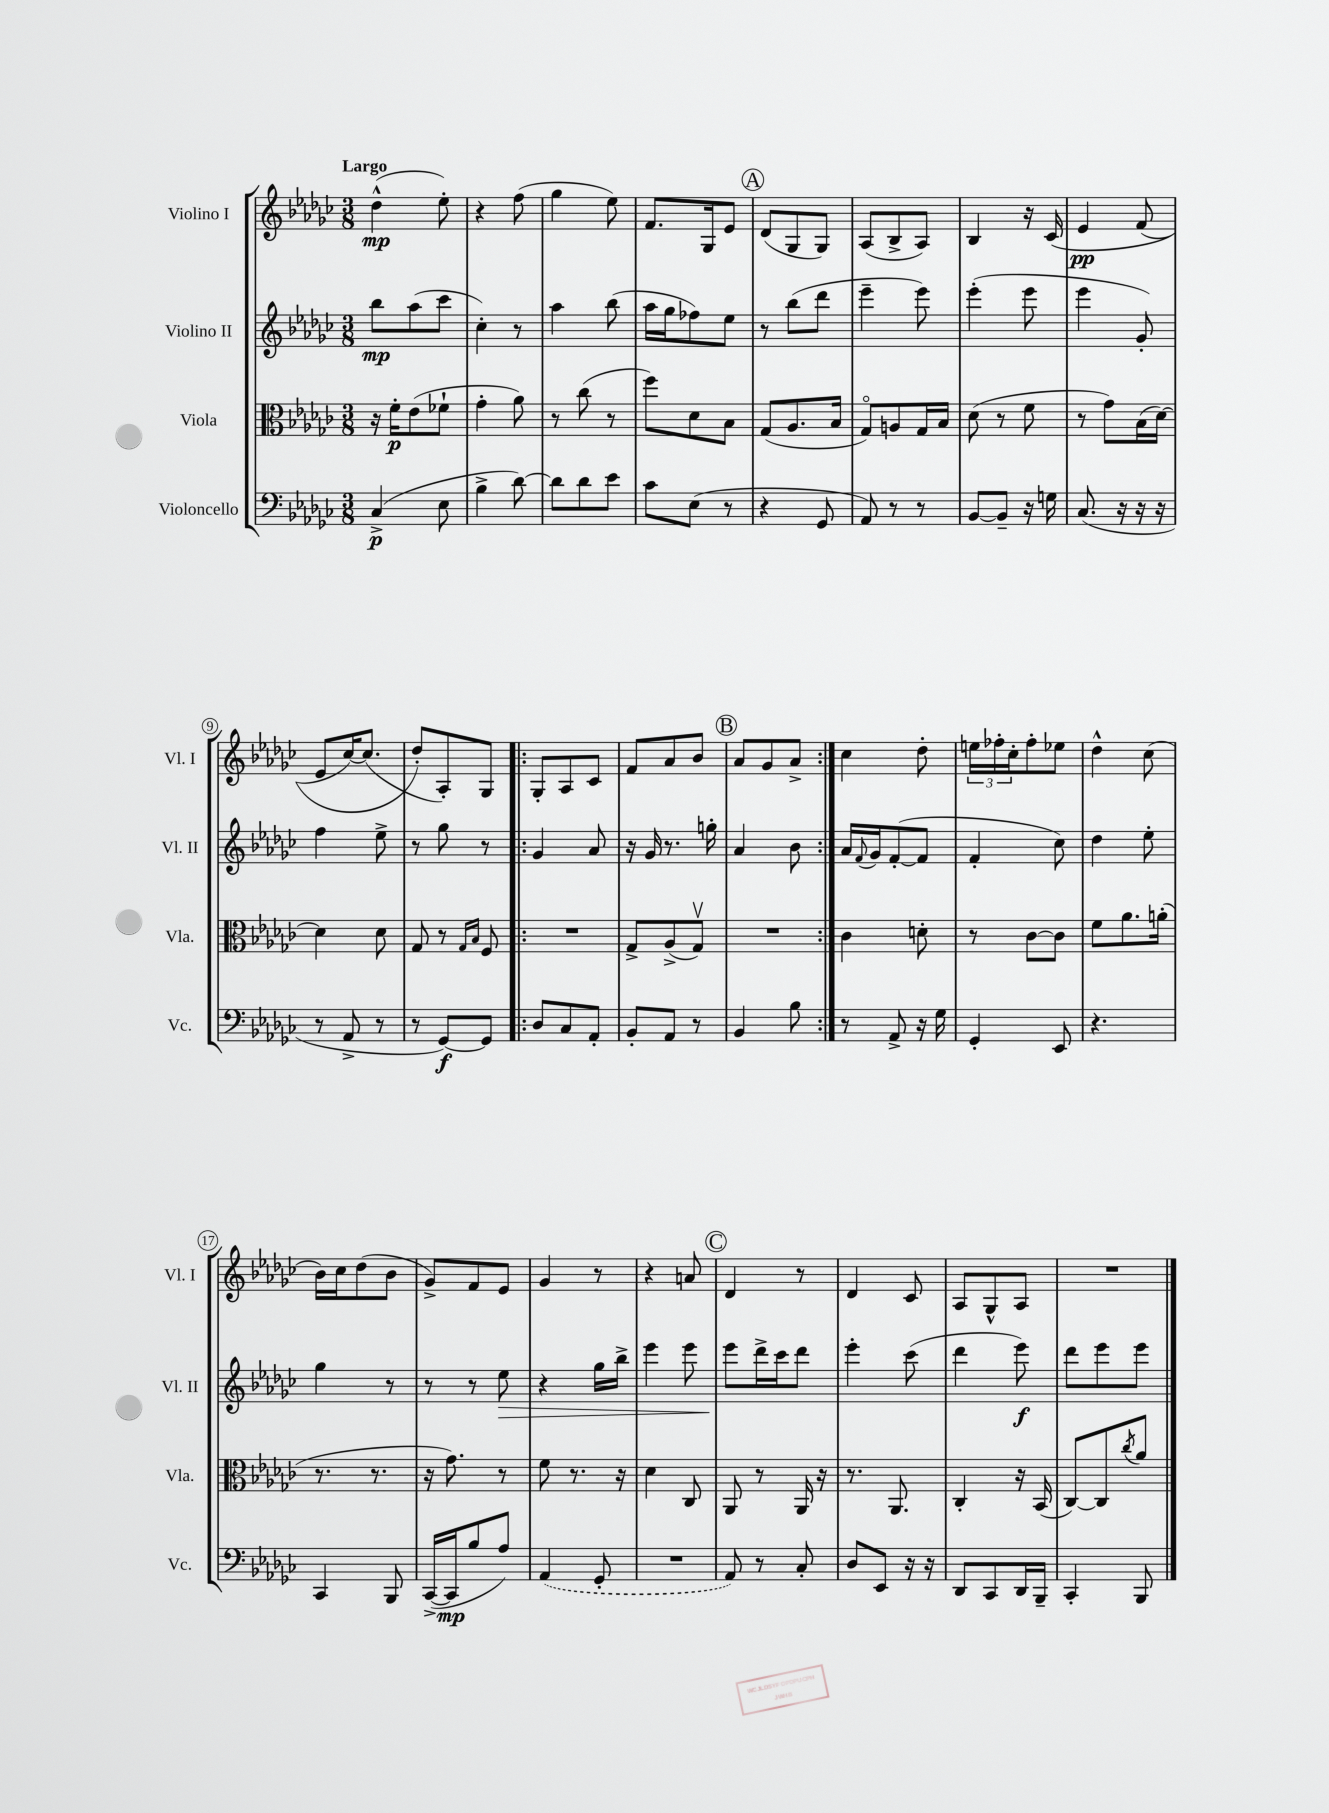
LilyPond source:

<<
\new StaffGroup <<
\new Staff = "s0" \with { instrumentName = "Violino I" shortInstrumentName = "Vl. I" } {
    \clef treble \key ges \major \numericTimeSignature \time 3/8 \tempo "Largo"
    des''4-^\mp( ees''8-.) |
    r4 f''8( |
    ges''4 ees''8) |
    f'8. ges16 ees'8 |
    \mark \markup { \circle "A" } des'8( ges8 ges8) |
    aes8( bes8-> aes8) |
    bes4 r16 ces'16\( |
    ees'4\pp f'8( |
    ees'8 ces''16~) ces''8.( |
    des''8-.\) aes8-.) ges8 |
    \repeat volta 2 { ges8-. aes8 ces'8 |
    f'8 aes'8 bes'8 |
    \mark \markup { \circle "B" } aes'8 ges'8 aes'8-> | }
    ces''4 des''8-. |
    \tuplet 3/2 { e''16 fes''16-. ces''16-. } fes''8-. ees''8 |
    des''4-^ ces''8( |
    bes'16) ces''16 des''8( bes'8 |
    ges'8->) f'8 ees'8 |
    ges'4 r8 |
    r4 a'8 |
    \mark \markup { \circle "C" } des'4 r8 |
    des'4 ces'8 |
    aes8 ges8-^ aes8 |
    R4. \bar "|." |
}
\new Staff = "s1" \with { instrumentName = "Violino II" shortInstrumentName = "Vl. II" } {
    \clef treble \key ges \major \numericTimeSignature \time 3/8
    bes''8\mp aes''8( ces'''8 |
    ces''4-.) r8 |
    aes''4 bes''8( |
    aes''16 ges''16 fes''8) ees''8 |
    \mark \markup { \circle "A" } r8 bes''8( des'''8 |
    ees'''4-- ees'''8) |
    ees'''4-.( ees'''8 |
    ees'''4 ges'8-.) |
    f''4 ees''8-> |
    r8 ges''8 r8 |
    \repeat volta 2 { ges'4 aes'8 |
    r16 ges'16 r8. g''16-. |
    \mark \markup { \circle "B" } aes'4 bes'8 | }
    aes'16 \appoggiatura { f'8 } ges'16 f'8~-.( f'8 |
    f'4-. ces''8) |
    des''4 ees''8-. |
    ges''4 r8 |
    r8 r8 ees''8\> |
    r4 ges''16 bes''16-> |
    ees'''4 ees'''8 |
    \mark \markup { \circle "C" } ees'''8\! des'''16-> ces'''16 des'''8 |
    ees'''4-. ces'''8( |
    des'''4 ees'''8\f) |
    des'''8 ees'''8 ees'''8 \bar "|." |
}
\new Staff = "s2" \with { instrumentName = "Viola" shortInstrumentName = "Vla." } {
    \clef alto \key ges \major \numericTimeSignature \time 3/8
    r16 f'16-.\p ees'8( fes'8-! |
    ges'4-. aes'8) |
    r8 ces''8( r8 |
    f''8) des'8 bes8 |
    \mark \markup { \circle "A" } ges8( aes8. bes16 |
    ges8\flageolet) a8 ges16 bes16 |
    des'8( r8 f'8 |
    r8 ges'8) bes16( des'16~) |
    des'4 des'8 |
    ges8 r8 \grace { ges16 bes16 } f8 |
    \repeat volta 2 { R4. |
    ges8-> aes8->( ges8\upbow) |
    \mark \markup { \circle "B" } R4. | }
    ces'4 d'8-. |
    r8 ces'8~ ces'8 |
    f'8 aes'8. a'16-.( |
    r8. r8. |
    r16 ges'8.) r8 |
    f'8 r8. r16 |
    des'4 ces8 |
    \mark \markup { \circle "C" } aes,8 r8 aes,16 r16 |
    r8. aes,8. |
    ces4-. r16 bes,16( |
    ces8~) ces8 \acciaccatura { ces''8 } aes'8 \bar "|." |
}
\new Staff = "s3" \with { instrumentName = "Violoncello" shortInstrumentName = "Vc." } {
    \clef bass \key ges \major \numericTimeSignature \time 3/8
    ces4->\p( ees8 |
    bes4-> des'8~) |
    des'8 des'8 ees'8 |
    ces'8 ees8( r8 |
    \mark \markup { \circle "A" } r4 ges,8 |
    aes,8) r8 r8 |
    bes,8~ bes,8-- r16 g16 |
    ces8.( r16 r16 r16 |
    r8 aes,8-> r8 |
    r8 ges,8~\f) ges,8 |
    \repeat volta 2 { des8 ces8 aes,8-. |
    bes,8-. aes,8 r8 |
    \mark \markup { \circle "B" } bes,4 bes8 | }
    r8 aes,8-> r16 ges16 |
    ges,4-. ees,8 |
    r4. |
    ces,4 bes,,8 |
    ces,16~->( ces,16\mp bes8 aes8) |
    \once \slurDashed aes,4( ges,8-. |
    R4. |
    \mark \markup { \circle "C" } aes,8) r8 ces8-. |
    des8 ees,8 r16 r16 |
    des,8 ces,8 des,16 bes,,16-- |
    ces,4-. bes,,8 \bar "|." |
}
>>
>>
\layout { \context { \Score \override BarNumber.stencil = #(make-stencil-circler 0.1 0.3 ly:text-interface::print) } }
